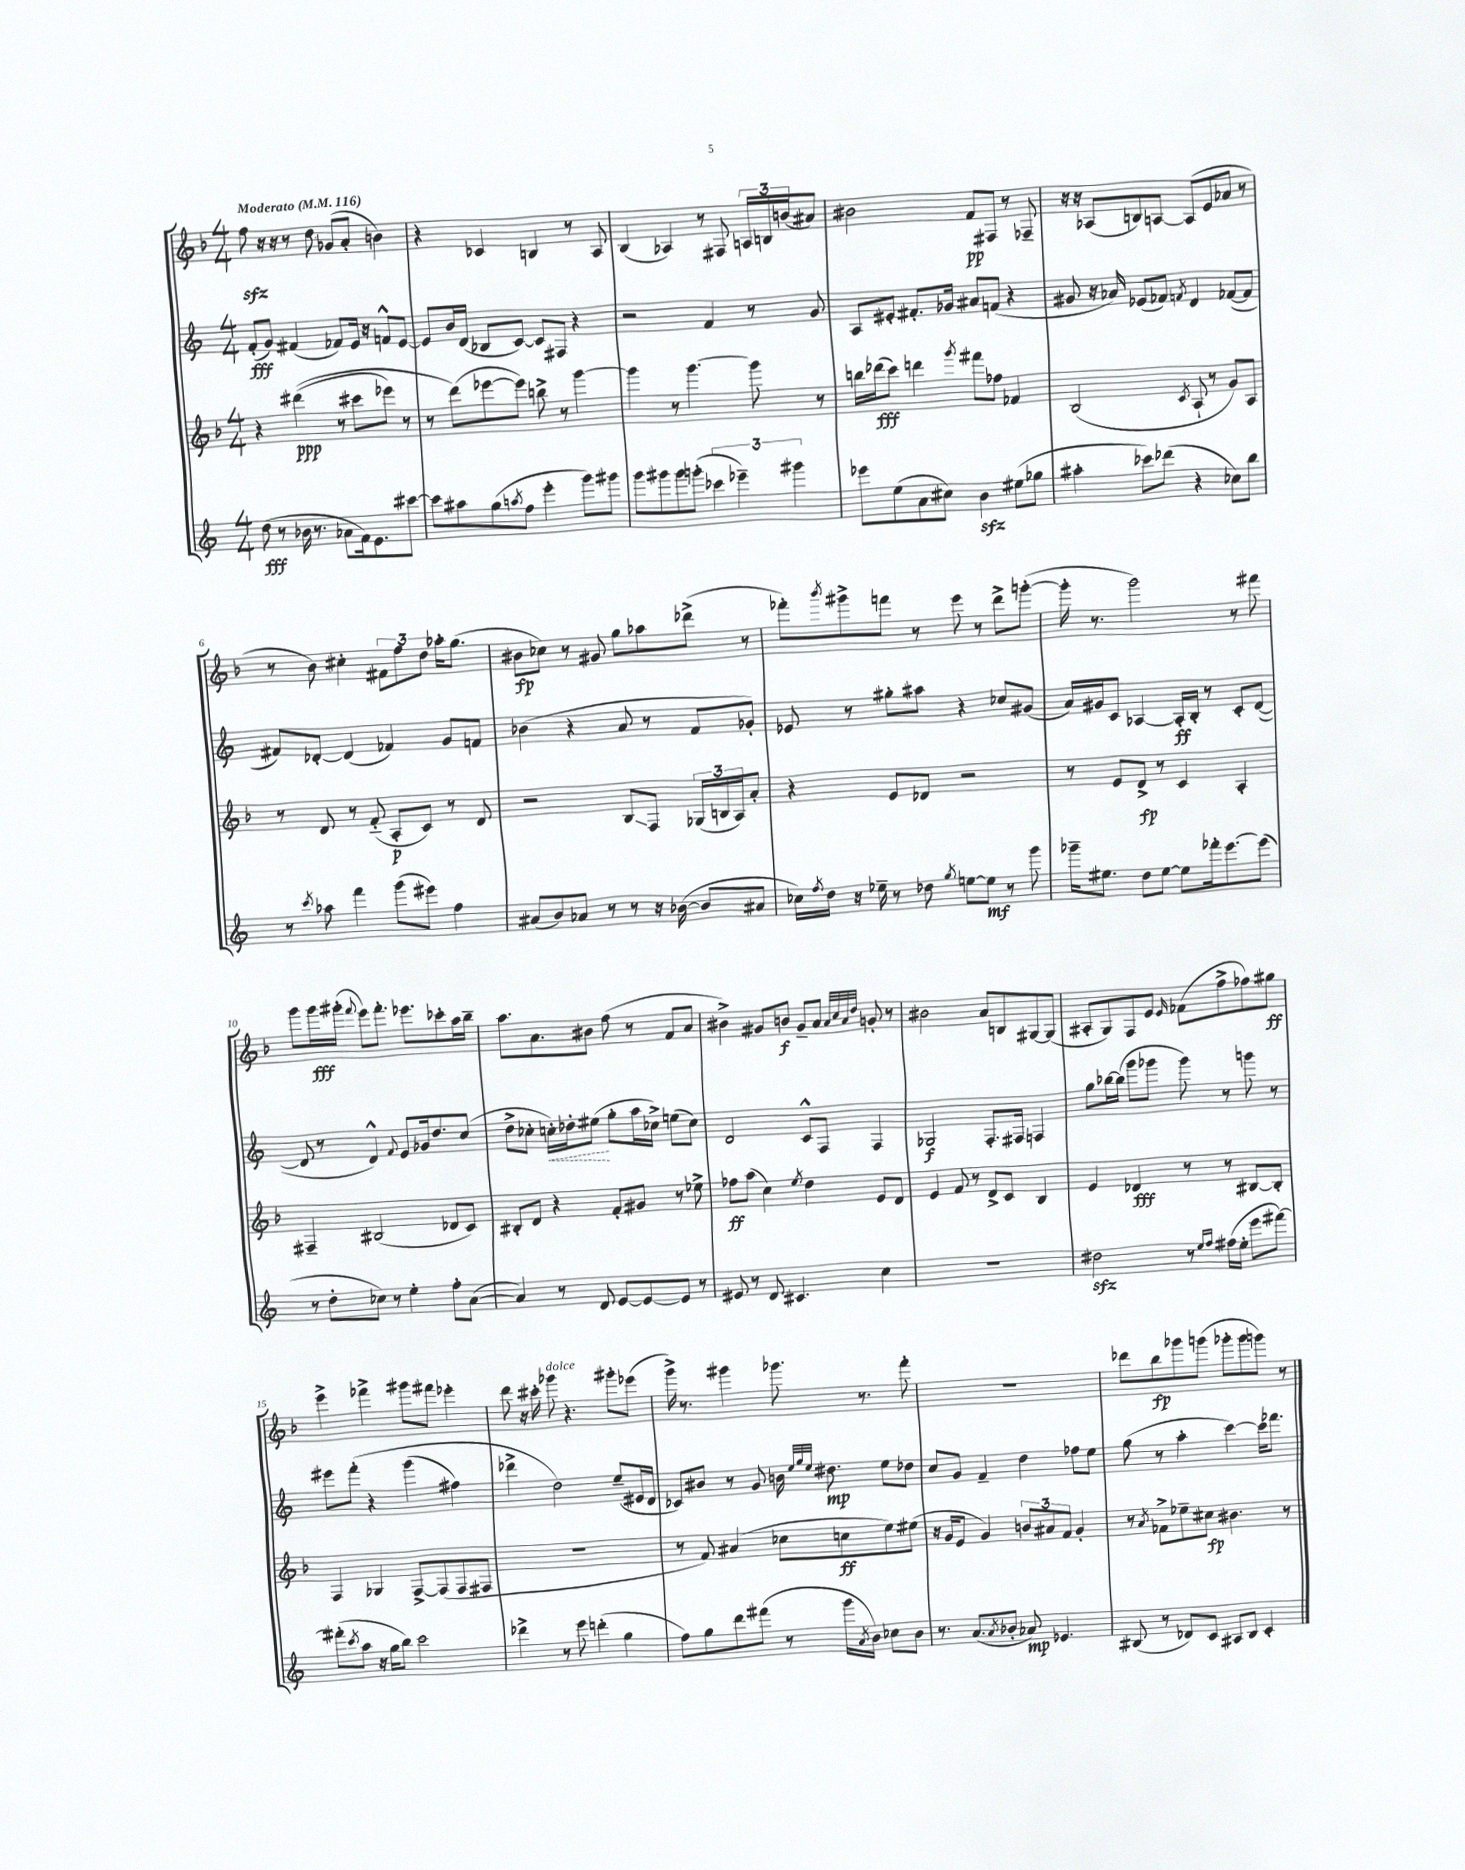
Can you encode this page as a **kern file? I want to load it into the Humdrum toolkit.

**kern	**kern	**kern	**kern
*staff4	*staff3	*staff2	*staff1
*clefG2	*clefG2	*clefG2	*clefG2
*k[]	*k[b-]	*k[]	*k[b-]
*M4/4	*M4/4	*M4/4	*M4/4
*MM116	*MM116	*MM116	*MM116
(8dd	4r	(8f'	8ff
8r	.	8g)	16r
.	.	.	16r
16b-	&((4ddd#	(4f#	8r
8.r	.	.	.
.	.	.	8dd
8a-	8r	8f-)	(8g-
16f)	8ccc#	16e	8a'
8.e	.	16r	.
.	8eee-)	8f^^	4b)
[8ccc#	8r	[8e	.
=	=	=	=
8ccc#]	8r	8e]	4r
8aa#	(8ddd&)	16b	.
.	.	(16d	.
(8gg	[8eee-	8B-	4c-
8qaa	.	.	.
8ff	8eee-])	[8c)	.
4eee'	8bb^	8c]	4B
.	8r	8F#	.
8ggg)	[4ggg	4r	8r
8ggg#	.	.	8A
=	=	=	=
8ggg	4ggg]	2r	(4B-
8ggg#	.	.	.
8ggg#	8r	.	4A-)
(8ggg'	[4.ggg	.	.
6ccc-	.	4f	8r
.	.	.	8F#
6eee-~)	.	.	.
.	8ggg]	8r	24A
.	.	.	24B
6ggg#	.	.	(24b
.	8r	8g	8a#)
=	=	=	=
8eee-	16bb	8A	2b#
.	(16ddd-	.	.
(8ee	8ccc)	8e#'	.
8a	4ddd	8.f#'	.
8cc#)	.	.	.
.	.	16g-	.
.	8qggg	.	.
4b	8fff#	8a#	8f
.	8ff-	(8f	8F#
(8ee#	4f-	4r	8r
8gg-	.	.	8F-~
=	=	=	=
4aa#'	(2B-	8g#	16r
.	.	.	16r
.	.	16r	(8A-
.	.	16a-)	.
8ccc-)	.	(8e-	8B)
(8ddd-	.	8f-)	[8A
.	8qc	8qf	.
4r	8A`	4d	(8A]
.	8r	.	8e
8cc-)	8g)	([8f-	8a-
8bb	8A	8f-]	8r
=	=	=	=
8r	8r	8f#)	8r
8qccc	.	.	.
8aa-	8d	[8d-'	8b-)
4fff	8r	(4d-]	4cc#'
.	(8f'~	.	.
(8ggg	8A'	4f-)	12f#
.	.	.	12ff
8eee#)	8c)	.	.
.	.	.	12dd
4ff	8r	8g	16aa-'
.	.	.	(8.gg
.	8d	8f	.
=	=	=	=
(8a#	2r	(4b-	8b#
8b)	.	.	8cc-)
8a-	.	4r	8r
8r	.	.	8g#
8r	8B-	8a	8gg
16r	8F	8r	8aa-
([16b-	.	.	.
8b-]	(24G-	8f	(8ddd-^
.	24B	.	.
.	24A)	.	.
8a#	8a'	8g-')	8r
=	=	=	=
16cc-)	4r	8e-	8fff-')
8qff	.	.	.
16dd	.	.	.
.	.	.	8qbbb-
16r	.	8r	8ggg#^
16ee-~	.	.	.
8r	8e	8gg#'	8fff
8dd-	8d-	8aa#	8r
8qgg	.	.	.
[8ee	2r	4r	8eee
8ee]	.	.	8r
8r	.	8cc-	8ddd^
8ggg	.	(8g#	([8ggg'
=	=	=	=
16ggg-~	8r	16a)	16ggg']
8.ee#	.	16g#	8.r
.	8e	8c	.
8dd	8d^	[4A-	2ggg)
[8ee#	8r	.	.
8ee#]	4c	16A-']	.
.	.	16B'	.
16fff-'	.	8r	.
[8.eee	.	.	.
.	4A'	8c'	8r
(8eee]	.	([8d	8fff#
=	=	=	=
8r	4F#~	8d]	8ggg
8dd'	.	8r	16ggg
.	.	.	(16ggg#'
.	.	.	8qqfff
8cc-)	(2B#	4d^^)	8eee)
8r	.	.	8.fff'
.	.	8qqf	.
4ee'	.	8e	.
.	.	.	8.eee-
.	.	16g-	.
.	.	8.dd	.
8ff'	8d-	.	8ccc-'
([8a	8c)	(8cc	16aa
.	.	.	16bb-~
=	=	=	=
4a])	8B#'	8dd^	8.aa
.	8d	8cc-'	.
.	.	.	8.a
8r	4r	16cc')	.
.	.	16dd-'	.
8d	.	(8ee#	8b#
[8e	8f'	8gg'	(8ff
8e_	8g#	16aa	8r
.	.	16cc-^)	.
8e]	8r	(8ee	8f
8r	8ee-^	8cc-)	8a
=	=	=	=
8e#	8ff-	2d	4b#^)
8r	(8aa	.	.
8d	4cc)	.	8g#
4.c#	.	.	8b
.	8qee	.	.
.	4dd	8c^^	8g#~
.	.	8F	8a
.	.	.	32qqa
.	.	.	32qqcc
.	.	.	32qqa
.	.	.	32qqdd
4cc	8e	4F	8g'
.	8d	.	8r
=	=	=	=
1r	4e	2G-	2b#
.	8f	.	.
.	8r	.	.
.	8d^	8.F'	8a
.	8c	.	8B
.	.	16F#	.
.	4B-	4F	[8G#
.	.	.	(8G#]
=	=	=	=
2dd#	4e	8gg	8A#'
.	.	[16bb-	8G)
.	.	(16bb-]	.
.	4d-	8ggg	8F
.	.	8ggg-	8e
.	.	.	16qqe
8r	8r	8ggg-)	(8f-
16qqee	.	.	.
16qqff	.	.	.
(16ff#	8r	8r	8ff^
16ee'	.	.	.
8eee	[8B#	8ggg	8ff-)
[8fff#)	8B#']	8r	8gg#
=	=	=	=
(8fff#']	4F	8eee#	4eee^
8qccc	.	.	.
8aa	.	&(8fff'	.
16r	4G-	4r	4fff-^
16gg	.	.	.
8bb)	.	.	.
2ccc	[8F^	(4ggg	8ggg#
.	(8F]	.	8fff#
.	8F	4ff#)	4eee-'
.	8F#	.	.
=	=	=	=
4ddd-^	1r	4ddd-^	8ddd
.	.	.	16r
.	.	.	16ccc#'
8r	.	2dd&)	8ggg-
8eee	.	.	4.r
(4ddd'	.	.	.
4gg	.	(8ee~	8ggg#'
.	.	16e#	(8eee-
.	.	16d	.
=	=	=	=
8ff)	8r	8c-)	16ggg^)
.	.	.	8.r
8gg	8f)	8b#	.
8ddd	(4a#	8r	4ggg#
(8fff#	.	8g	.
8r	8cc-	16b	8.ggg-
.	.	32qqee	.
.	.	32qqgg	.
.	.	32qqee	.
.	.	8.dd#	.
16ggg	8cc	.	.
8qa	.	.	.
16b)	.	.	8.r
8cc-	8ee)	8ee	.
8b	(8ee#	8dd-	8fff'
=	=	=	=
8.r	16r	8cc	1r
.	16g	.	.
.	8e	8g	.
(8.a	.	.	.
.	4g)	4f~	.
8qa	.	.	.
8b-'	.	.	.
8a-)	12b	4dd	.
.	12a#	.	.
4.e-	.	.	.
.	12f	.	.
.	4g'	8ff-	.
.	.	8ee	.
=	=	=	=
(8B#	8r	(8gg	8ddd-
.	8qa	.	.
8r	8f-^	8r	8bb-
8d-)	8ee-~	4aa'	8ggg-
8c	8cc#	.	(8ggg
8A#	4.b#	[4ccc)	8ggg-'
8B#	.	.	8ggg-
4c'	.	16ccc]	8ggg)
.	.	8.fff-	.
.	8r	.	8r
==	==	==	==
*-	*-	*-	*-
